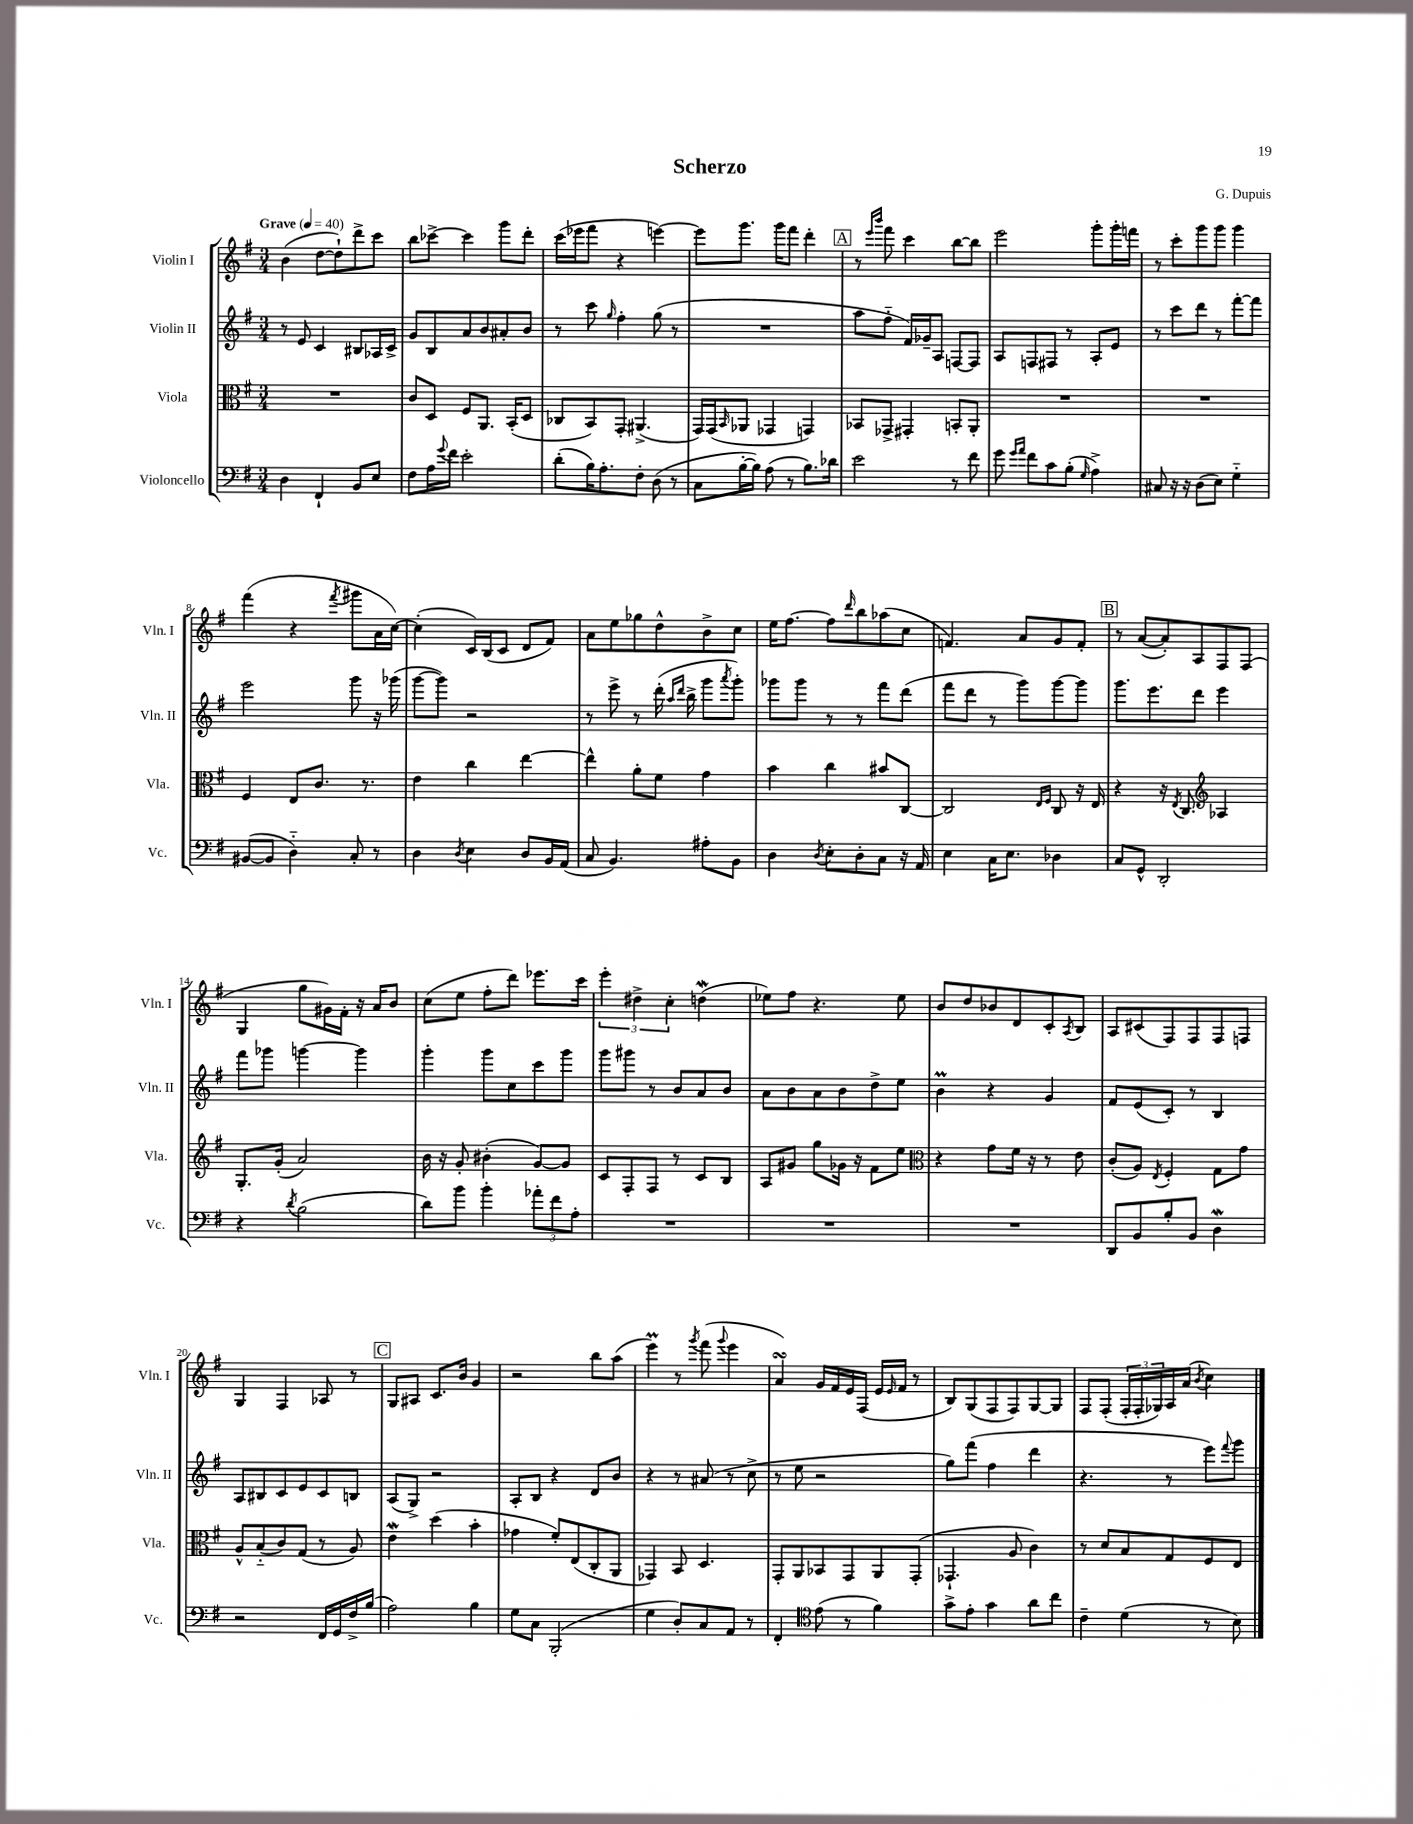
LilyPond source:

\header { title = "Scherzo" composer = "G. Dupuis" }
<<
\new StaffGroup <<
\new Staff = "s0" \with { instrumentName = "Violin I" shortInstrumentName = "Vln. I" } {
    \clef treble \key g \major \numericTimeSignature \time 3/4 \tempo "Grave" 4 = 40
    b'4( d''8~ d''8-!) d'''8-> c'''8 |
    b''8 ces'''8~-> ces'''4 g'''8 d'''8-. |
    c'''16( ees'''16 fis'''8 r4 e'''4~) |
    e'''8 g'''8. g'''16 fis'''8 d'''4-. |
    \mark \markup { \box "A" } r8 \grace { e'''16 b'''16 } fis'''8 c'''4 b''8~ b''8 |
    e'''2 g'''8-. g'''16-. f'''16 |
    r8 c'''8-. g'''8 g'''8 g'''4 |
    fis'''4( r4 \acciaccatura { fis'''8 } gis'''8 a'16 c''16~) |
    c''4-.( c'16) b16( c'8 d'8 fis'8) |
    a'8 e''8 ges''8 d''8-^ b'8-> c''8 |
    e''16 fis''8.~ fis''8 \grace { d'''16 } b''8 aes''8( c''8 |
    f'4.) a'8 g'8 f'8-. |
    \mark \markup { \box "B" } r8 a'8~( a'8-.) a8 fis8 fis8( |
    g4 g''8 gis'16) fis'16-. r16 a'16 b'8 |
    c''8( e''8 fis''8-. d'''8) ees'''8. c'''16 |
    \tuplet 3/2 { e'''4-. dis''4-> c''4-. } d''4\mordent( |
    ees''8) fis''8 r4. ees''8 |
    b'8 d''8 bes'8 d'8 c'8-. \acciaccatura { a8 } b8 |
    a8 cis'8( fis8) fis8 fis8 f8 |
    g4 fis4 aes8 r8 |
    \mark \markup { \box "C" } g8 ais8 c'8. b'16 g'4 |
    r2 b''8 a''8( |
    e'''4\prall) r8 \acciaccatura { g'''8 } fis'''8( \appoggiatura { g'''8 } e'''4 |
    a'4\turn) g'16 fis'16 e'16 fis16( e'16 \grace { e'16 } fis'16 r8 |
    b8) g8( fis8 fis8) g8~ g8 |
    fis8 fis8-.( \tuplet 3/2 { fis16-. fis16-. ges16) } a16 a'16( \acciaccatura { b'8 } c''4) \bar "|." |
}
\new Staff = "s1" \with { instrumentName = "Violin II" shortInstrumentName = "Vln. II" } {
    \clef treble \key g \major \numericTimeSignature \time 3/4
    r8 e'8 c'4 bis8 aes16 c'16-> |
    g'8 b8 a'8 b'8 ais'8-. b'8 |
    r8 c'''8 \grace { g''16 } fis''4-. g''8( r8 |
    R2. |
    \mark \markup { \box "A" } a''8 fis''8-_ fis'16) ges'16-- a8 f8~ f8 |
    a8 f8 fis8 r8 a8-. e'8 |
    r8 c'''8 d'''8 r8 fis'''8~-. fis'''8 |
    e'''2 g'''8 r16 ges'''16( |
    g'''8~ g'''8) r2 |
    r8 e'''8-> r8 d'''16-.( \grace { a''16 d'''16 } b''16-> g'''8 \acciaccatura { a'''8 } g'''8-.) |
    ges'''8 ges'''8 r8 r8 fis'''8 d'''8( |
    fis'''8 d'''8 r8 g'''8) g'''8~ g'''8 |
    \mark \markup { \box "B" } g'''8. e'''8. d'''8 e'''4 |
    fis'''8 ges'''8 g'''4~ g'''4 |
    g'''4-. g'''8 c''8 c'''8 g'''8 |
    g'''8 gis'''8 r8 b'8 a'8 b'8 |
    a'8 b'8 a'8 b'8 d''8-> e''8 |
    b'4\prall r4 g'4 |
    fis'8 e'8( c'8-.) r8 b4 |
    a8 bis8 c'8 e'8 c'8 b8 |
    \mark \markup { \box "C" } a8( g8->) r2 |
    a8-. b8 r4 d'8 b'8 |
    r4 r8 ais'8( r8 c''8-> |
    r8 e''8 r2 |
    g''8) fis'''8( fis''4 d'''4 |
    r4. r8 e'''8) \appoggiatura { fis'''8 } g'''8 \bar "|." |
}
\new Staff = "s2" \with { instrumentName = "Viola" shortInstrumentName = "Vla." } {
    \clef alto \key g \major \numericTimeSignature \time 3/4
    R2. |
    c'8 d8 fis8 a,8. b,16-.( d8 |
    ces8 b,8) g,8-. ais,4.->( |
    g,16) g,16( \grace { b,16 } aes,8 ges,4 g,4) |
    \mark \markup { \box "A" } bes,8 ges,8-> gis,4-. b,8-. a,8-. |
    R2. |
    R2. |
    fis4 e8 c'8. r8. |
    e'4 c''4 e''4~ |
    e''4-^ a'8-. fis'8 g'4 |
    b'4 c''4 bis'8 c8~ |
    c2 \grace { e16 fis16 } c8 r16 e16 |
    \mark \markup { \box "B" } r4 r16 \acciaccatura { e8 } c8. \clef treble aes4 |
    g8.-. g'16-.( a'2) |
    b'16 r16 g'8-. bis'4-.( g'8~) g'8 |
    c'8 fis8-. fis8 r8 c'8 b8 |
    a8 gis'8 g''8 ges'16 r16 fis'8 e''8 |
    \clef alto r4 g'8 fis'16 r16 r8 e'8 |
    c'8-.( a8) \acciaccatura { e8 } fis4-. g8 g'8 |
    a8-^ b8-_( c'8) g8( r8 a8) |
    \mark \markup { \box "C" } e'4\mordent d''4( b'4-. |
    ges'4 fis'8-.) e8( c8-. a,8 |
    ges,4) b,8 d4. |
    g,8-. a,8 bes,8 g,8 a,8 g,8-.( |
    ges,4.-! a8 c'4) |
    r8 d'8 b8 g8 fis8 e8 \bar "|." |
}
\new Staff = "s3" \with { instrumentName = "Violoncello" shortInstrumentName = "Vc." } {
    \clef bass \key g \major \numericTimeSignature \time 3/4
    d4 fis,4-! b,8 e8 |
    fis8 a16 \appoggiatura { g'8 } fis'16 e'2-. |
    d'8-.( b16) a8.-. fis8-. d8( r8 |
    c8 b16~-. b16) a8( r8 b8.) des'16 |
    \mark \markup { \box "A" } e'2 r8 fis'8 |
    g'8 \grace { g'16 a'16 } fis'8 c'8 b8-.( \grace { g16 } a4->) |
    cis8 r16 r16 d8( e8) g4-_ |
    bis,8~( bis,8 d4-_) c8-. r8 |
    d4 \acciaccatura { d8 } e4 d8 b,16 a,16( |
    c8 b,4.) ais8-. b,8 |
    d4 \acciaccatura { d8 } e8-. d8-. c8 r16 a,16 |
    e4 c16 e8. des4 |
    \mark \markup { \box "B" } c8 g,8-^ d,2-. |
    r4 \acciaccatura { d'8 } b2( |
    d'8) b'8 b'4-. \tuplet 3/2 { aes'8-. fis'8 a8-. } |
    R2. |
    R2. |
    R2. |
    d,8 b,8 b8-. b,8 d4\mordent |
    r2 fis,16 g,16 fis16-> b16( |
    \mark \markup { \box "C" } a2) b4 |
    g8 c8 b,,2-.( |
    g4 d8-.) c8 a,8 r8 |
    fis,4-. \clef tenor e'8( r8 fis'4) |
    g'8-> e'8-. g'4 a'8 c''8 |
    c'4-- d'4( r8 b8) \bar "|." |
}
>>
>>
